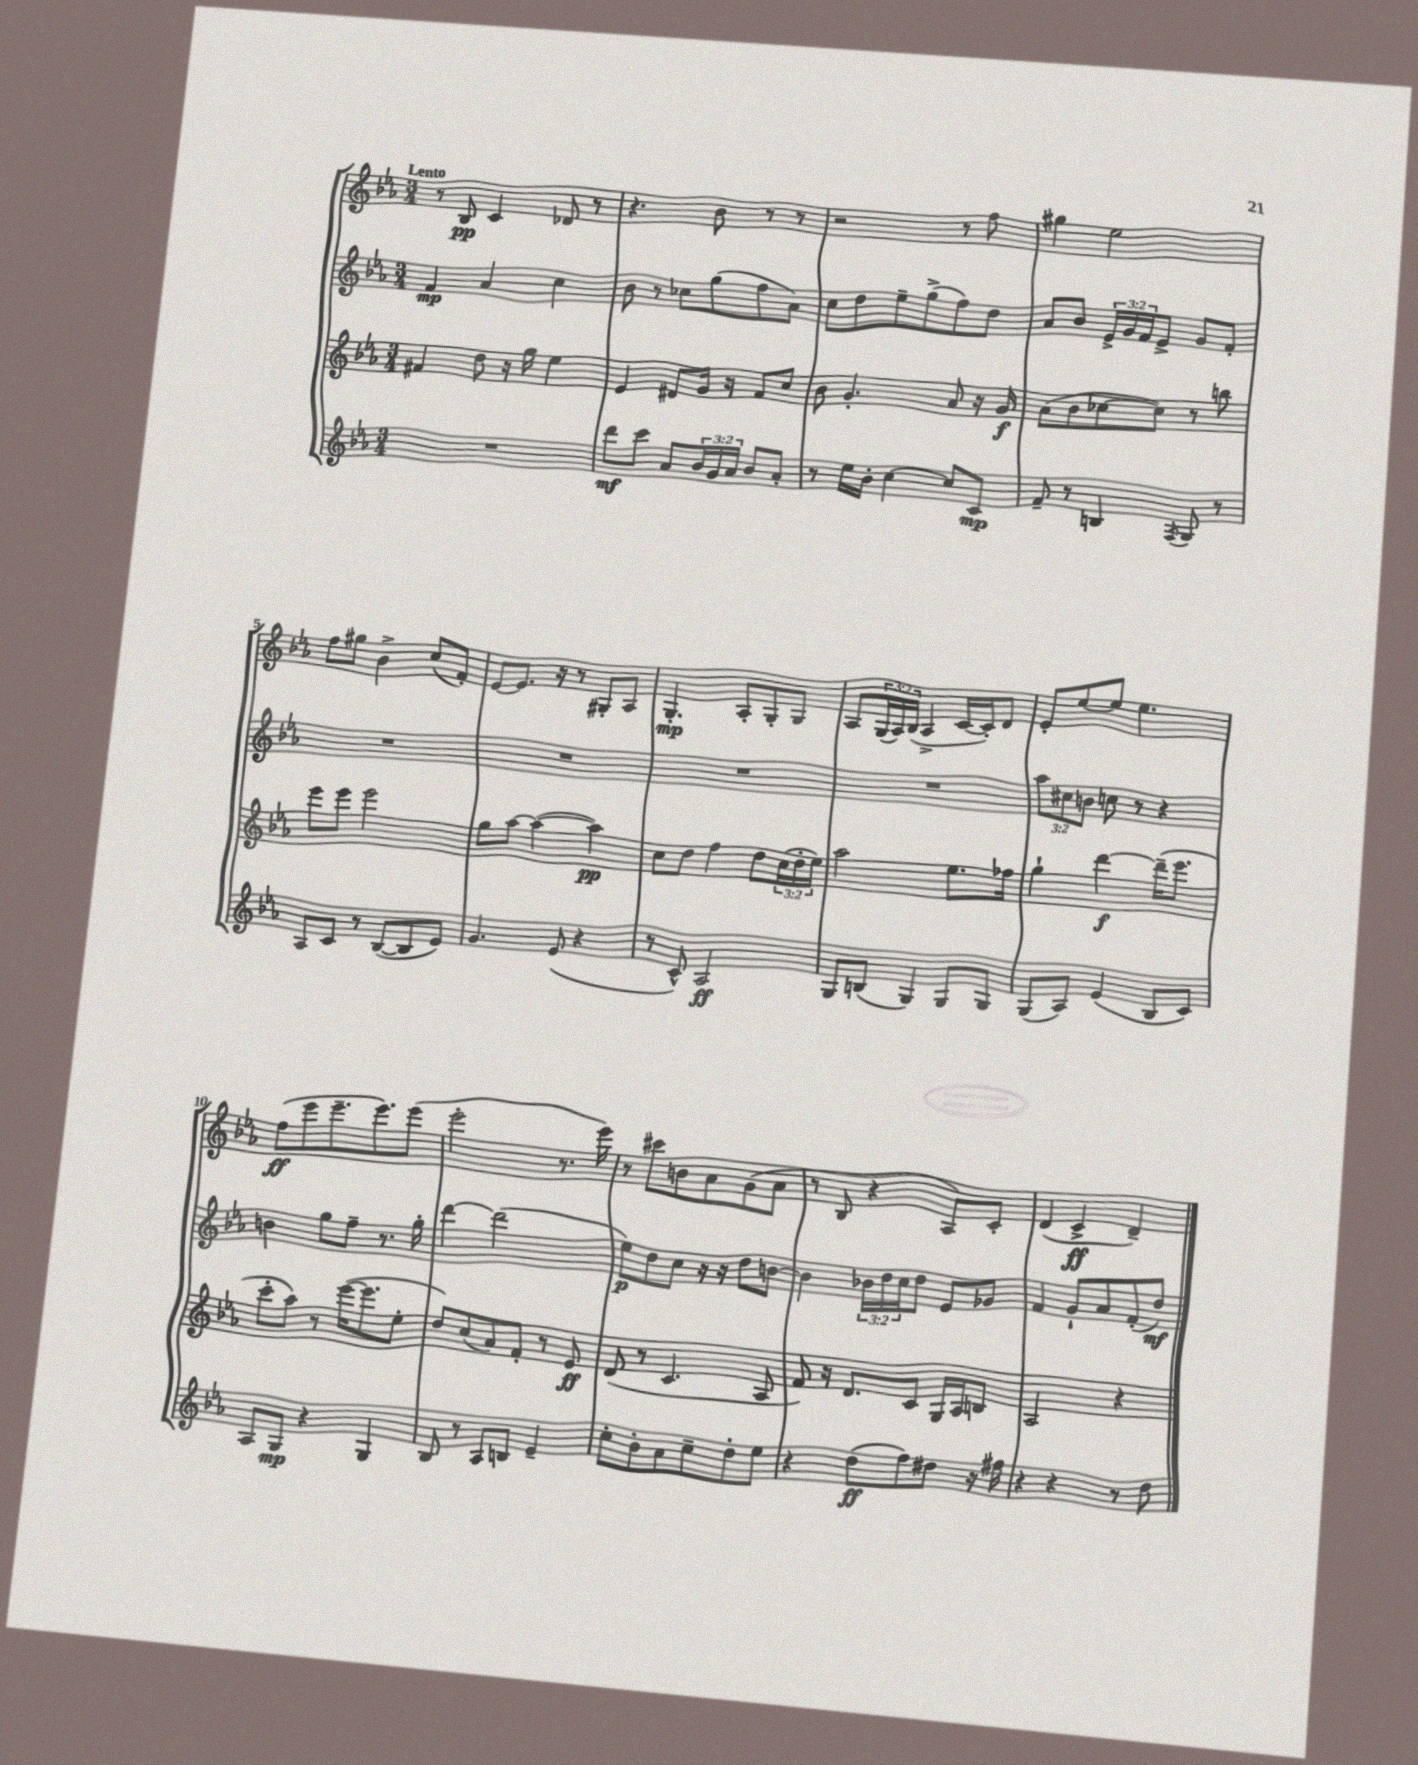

**kern	**kern	**kern	**kern
*staff4	*staff3	*staff2	*staff1
*clefG2	*clefG2	*clefG2	*clefG2
*k[b-e-a-]	*k[b-e-a-]	*k[b-e-a-]	*k[b-e-a-]
*M3/4	*M3/4	*M3/4	*M3/4
2.r	4f#	4f	8r
.	.	.	8B-
.	8dd	4a-	4c
.	16r	.	.
.	16gg	.	.
.	4ee-	4cc	8d-
.	.	.	8r
=	=	=	=
8ddd	4e-	8b-	4.r
8ccc	.	8r	.
8a-	8d#	8cc-	.
24b-	16g	(8gg	8b-
24g	.	.	.
.	16r	.	.
24a-	.	.	.
8b-	8f	8ff	8r
8a-'	8cc	8a-)	8r
=	=	=	=
8r	8b-	8cc	2r
16ee-	4.g'	8dd	.
16b-'	.	.	.
[4cc	.	8ee-~	.
.	.	(8gg^	.
8cc]	8a-	8ff)	8r
8c	16r	8dd	8ff
.	16g	.	.
=	=	=	=
8f~	(8a-	8a-	4gg#
8r	8b-	8b-	.
4B	[8cc-	24e-^	2ee-
.	.	24g	.
.	.	24f	.
.	8cc-])	8e-^	.
8qF	.	.	.
8G	8r	8g	.
8r	8bb	8f'	.
=	=	=	=
8A-	8eee-	2.r	8ff
8c	8eee-	.	8gg#
8r	2eee-	.	4b-^
([8B-	.	.	.
8B-]	.	.	(8cc
8e-)	.	.	8f')
=	=	=	=
4.g	8gg	2.r	[8e-
.	[8aa-	.	8.e-]
.	(4aa-_	.	.
.	.	.	16r
(8e-	.	.	8r
4r	4aa-])	.	8G#'
.	.	.	8A-
=	=	=	=
8r	8cc	2.r	4.G'
8c^^)	8dd	.	.
2A-	4ff	.	.
.	.	.	8A-'
.	8dd	.	8G'
.	(24cc	.	8G
.	24dd'	.	.
.	24ee-)	.	.
=	=	=	=
8G	2aa-	2.r	8A-
(8B	.	.	(24G
.	.	.	24A-)
.	.	.	(24B-
4G)	.	.	4A-^
8G	8.ee-	.	[16c
.	.	.	16c'])
8G	.	.	8d
.	16ff-	.	.
=	=	=	=
(8G	4gg`	12aa-	8e-'
.	.	12cc#	.
8A-)	.	.	[8ee-
.	.	12b	.
(4e-	[4ddd	8cc	8ee-]
.	.	8r	4.ee-
8B-	(16ddd~]	4r	.
.	8.eee-	.	.
8c)	.	.	.
=	=	=	=
8A-	8ccc'	4b	(8ff
8G	8aa-)	.	8eee-
4r	8r	8gg	8.eee-~
.	([16eee-	8ff~	.
.	8.eee-]	.	8.eee-)
4G	.	8.r	.
.	8ee-'	.	(8eee-
.	.	16gg'	.
=	=	=	=
8B-	8dd)	[4ddd	2eee-'
8r	(8cc	.	.
8A-	8a-)	(2ddd]	.
8B	8f'	.	.
4e-~	8r	.	8.r
.	8e-	.	.
.	.	.	16eee-)
=	=	=	=
8cc'	(8d	8ee-)	8r
8b-'	8r	8dd	8ccc#
8a-	4.c	8cc	8b
8cc~	.	16r	8a-
.	.	16r	.
8dd'	.	8dd	(8g
8ee-	8A-	[8b	8a-
=	=	=	=
4r	8f)	4b]	8r
.	16r	.	8B-
.	8.d	.	.
(8dd	.	24b-	4r
.	.	24dd	.
.	.	24cc	.
8ff)	8c	8dd	.
8dd#	16G	8e-	8A-)
.	16A-	.	.
16r	8B	8g-	8c'
16ff#	.	.	.
=	=	=	=
4r	2A-	4f	(4d
4r	.	8g`	4c^
.	.	8a-	.
8r	4r	(8f'	4d~)
8dd	.	8dd)	.
==	==	==	==
*-	*-	*-	*-
